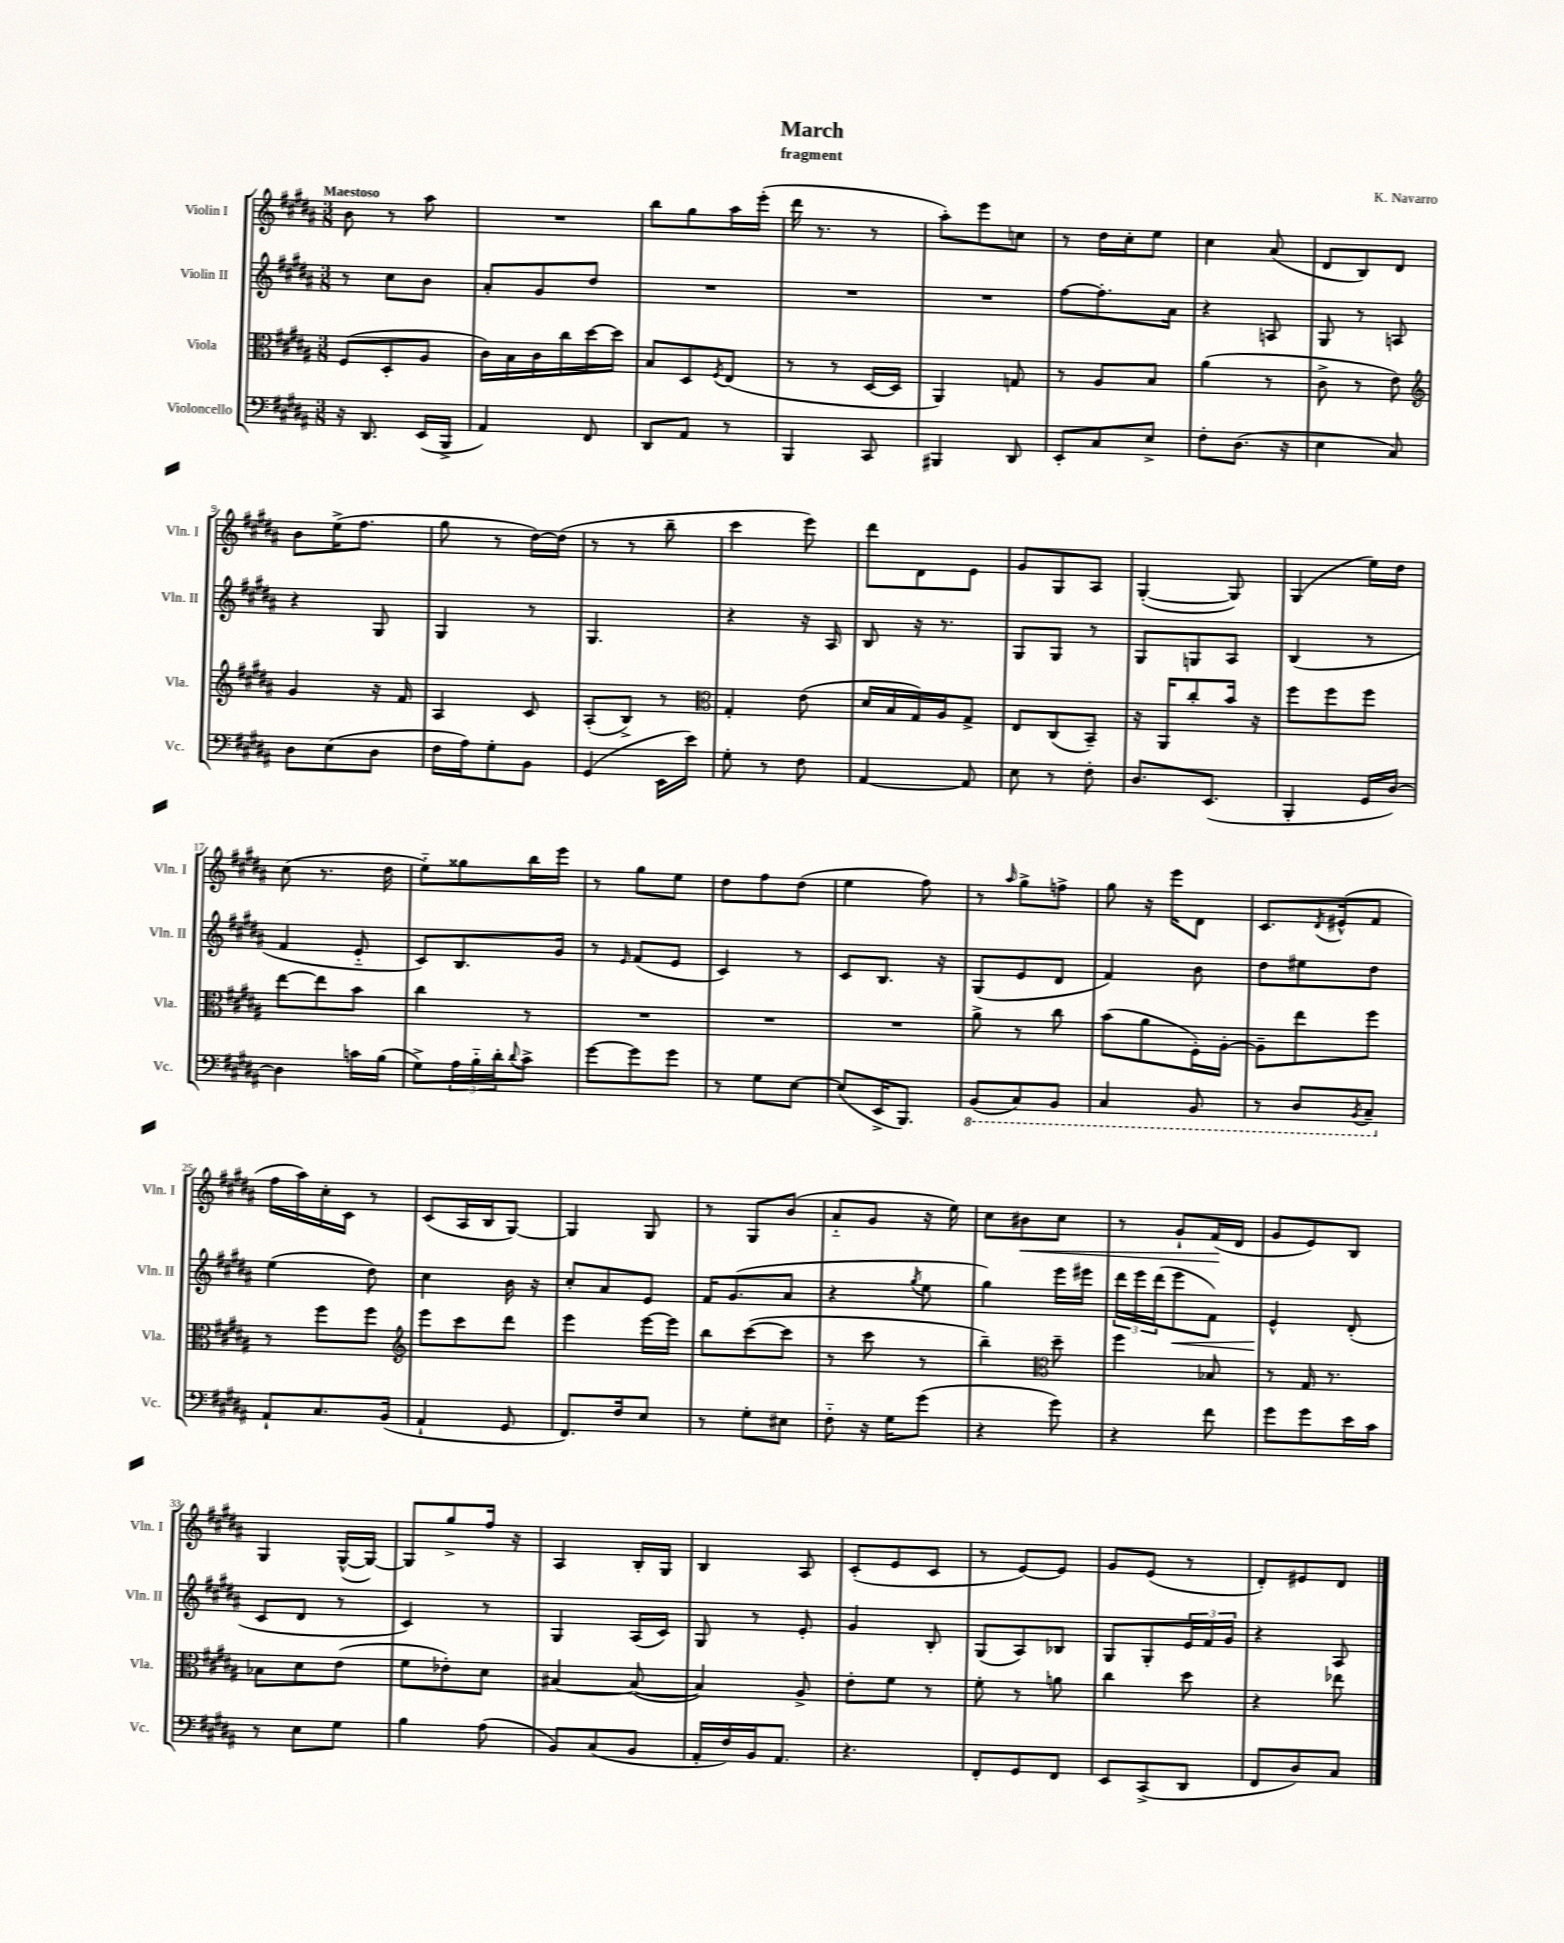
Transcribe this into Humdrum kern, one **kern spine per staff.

**kern	**kern	**kern	**kern
*staff4	*staff3	*staff2	*staff1
*clefF4	*clefC3	*clefG2	*clefG2
*k[f#c#g#d#a#]	*k[f#c#g#d#a#]	*k[f#c#g#d#a#]	*k[f#c#g#d#a#]
*M3/8	*M3/8	*M3/8	*M3/8
16r	(8F#	8r	8b
8.DD#	.	.	.
.	8D#'	8cc#	8r
(16EE	8A#	8b	8aa#
16BBB^	.	.	.
=	=	=	=
4AA#)	16c#)	8a#'	4.r
.	16B	.	.
.	16c#	8g#	.
.	16cc#	.	.
8FF#	[16dd#	8dd#	.
.	16dd#]	.	.
=	=	=	=
8DD#	8B	4.r	8bb
8AA#	8D#	.	8gg#
.	8qF#	.	.
8r	(8E	.	16aa#
.	.	.	(16eee'
=	=	=	=
4BBB	8r	4.r	16ddd#
.	.	.	8.r
.	8r	.	.
8CC#	[16D#	.	8r
.	16D#]	.	.
=	=	=	=
4BBB#	4AA#)	4.r	8aa#')
.	.	.	8eee
8DD#	8G	.	8cc
=	=	=	=
8EE'	8r	[8ff#	8r
8C#	8A#	8.ff#']	16dd#
.	.	.	16cc#'
8E^	8B	.	8ee
.	.	16a#	.
=	=	=	=
8F#'	(4a#	4r	4cc#
(8.D#	.	.	.
.	8r	8A	(8a#
16r	.	.	.
=	=	=	=
4E	8c#^	8G#	8d#
.	8r	8r	8B)
8C#)	8e)	8A	8d#
=	=	=	=
*	*clefG2	*	*
8D#	4g#	4r	8b
(8E	.	.	(16ee^
.	.	.	8.ff#
8D#	16r	8G#	.
.	16f#	.	.
=	=	=	=
16F#	4A#	4G#	8gg#
16A#)	.	.	.
8G#'	.	.	8r
8BB	8c#	8r	[16dd#)
.	.	.	(16dd#]
=	=	=	=
(4GG#	(8A#'	4.G#	8r
.	8B^)	.	8r
16EE	8r	.	8bb~
16e)	.	.	.
=	=	=	=
*	*clefC3	*	*
8G#'	4G#'	4r	4ccc#
8r	.	.	.
8F#	(8e	16r	8eee)
.	.	16A#	.
=	=	=	=
[4AA#	16d#	8B	8ddd#
.	16B	.	.
.	16G#)	16r	8d#
.	16A#	8.r	.
8AA#]	8G#^	.	8e
=	=	=	=
8E	8E	8G#	8g#
8r	(8C#	8G#	8G#
8F#'	8BB~)	8r	8A#
=	=	=	=
8.D#	16r	8G#	([4G#'
.	16AA#	.	.
.	8cc#'	8G	.
(8.EE	.	.	.
.	16b	8A#	8G#])
.	16r	.	.
=	=	=	=
4BBB'	8ff#	(4B	(4G#
.	8ff#	.	.
16GG#	8ff#	8r	16ee)
[16D#)	.	.	16dd#
=	=	=	=
4D#]	[8ee	4f#	(8cc#
.	8ee]	.	8.r
16c	8b	8e'~	.
(16B	.	.	16dd#
=	=	=	=
8G#^)	4cc#	8c#)	8ee'~)
24A#	.	8.B	8gg##
24B'~	.	.	.
24d#'	.	.	.
8qqd#	.	.	.
8c#^	8r	.	16bb
.	.	16g#	16eee
=	=	=	=
[8g#	4.r	8r	8r
.	.	16qqe	.
8g#]	.	(8f#	8gg#
8g#	.	8e	8ee
=	=	=	=
8r	4.r	4c#)	8dd#
8G#	.	.	8ff#
[8E	.	8r	(8dd#
=	=	=	=
(8E]	4.r	8c#	4ee
16EE^	.	8.B	.
8.BBB)	.	.	.
.	.	.	8ff#)
.	.	16r	.
=	=	=	=
(8BBB	8a#^	(8G#	8r
.	.	.	16qqaa#
8CC#)	8r	8e	8gg#^
8BBB	8cc#	8d#	8ff^
=	=	=	=
4CC#	(8b	4f#)	8gg#
.	8a#	.	16r
.	.	.	16eee
8BBB	16F#')	8b	8d#
.	[16A#'	.	.
=	=	=	=
8r	8A#~]	8dd#	8.c#
8DD#	8ee	8ee#	.
.	.	.	8qd#
.	.	.	(16e#^^
8qBBB	.	.	.
8CC#~	8ff#	8dd#	8f#
=	=	=	=
8AA#`	8r	(4ee	16ff#
.	.	.	16aa#)
8.C#	8ff#	.	16cc#'
.	.	.	16c#
.	8ff#	8dd#)	8r
(16BB	.	.	.
=	=	=	=
*	*clefG2	*	*
4AA#`	8eee	4cc#	(8c#
.	8ccc#	.	16A#
.	.	.	16B
8GG#	8ddd#	16b	[8G#)
.	.	16r	.
=	=	=	=
8.FF#)	4eee	8cc#'	4G#]
.	.	8a#	.
16F#	.	.	.
8E	[16eee	8e	8G#
.	16eee]	.	.
=	=	=	=
8r	8bb	16f#	8r
.	.	(8.g#	.
8G#'	([8ccc#	.	8G#
8E#	8ccc#]	8a#	(8b
=	=	=	=
8F#'~	8r	4r	8a#'~
16r	8ccc#	.	8g#
16G#	.	.	.
.	.	8qgg#	.
(8g#	8r	8ee	16r
.	.	.	16ee)
=	=	=	=
4r	4bb~)	4gg#)	8cc#
.	.	.	8b#
*	*clefC3	*	*
8g#)	8dd#~	16eee	8cc#
.	.	16eee#	.
=	=	=	=
4r	4ff#	24ddd#	8r
.	.	24eee	.
.	.	(24ddd#	.
.	.	8eee	8g#`
8f#	8B-	8f#)	(16f#
.	.	.	16d#
=	=	=	=
8g#	8r	4e^^	8g#
8g#	16G#	.	8e)
.	8.r	.	.
16e	.	(8d#'	8B
16c#	.	.	.
=	=	=	=
8r	8B-	8c#	4G#
8E	8d#	8d#	.
8G#	(8e	8r	([16G#^^
.	.	.	16G#_)
=	=	=	=
4B	8f#	4c#)	8G#]
.	8e-')	.	8gg#^
(8A#	8d#	8r	16ff#
.	.	.	16r
=	=	=	=
8BB)	[4B#	4G#	4A#
(8C#	.	.	.
8BB	(8B#_	(16A#	16B'
.	.	16c#)	16G#
=	=	=	=
16AA#'	4B#])	8G#	4B
16F#)	.	.	.
16BB	.	8r	.
8.AA#	.	.	.
.	8A#^	8e'	8A#
=	=	=	=
4.r	8e'	4g#	(8c#'
.	8f#	.	8e
.	8r	8B'	8c#
=	=	=	=
8FF#'	8f#'	(8G#	8r
8GG#	8r	8A#)	[8e)
8FF#	8a	8B-	8e]
=	=	=	=
8EE	4cc#	8G#	8g#
(8CC#^	.	8G#'	(8e
8DD#	8dd#	24e	8r
.	.	24f#	.
.	.	24g#	.
=	=	=	=
8FF#	4r	4r	8d#')
8D#)	.	.	8e#
8C#	8ee-	8A#	8d#
==	==	==	==
*-	*-	*-	*-
